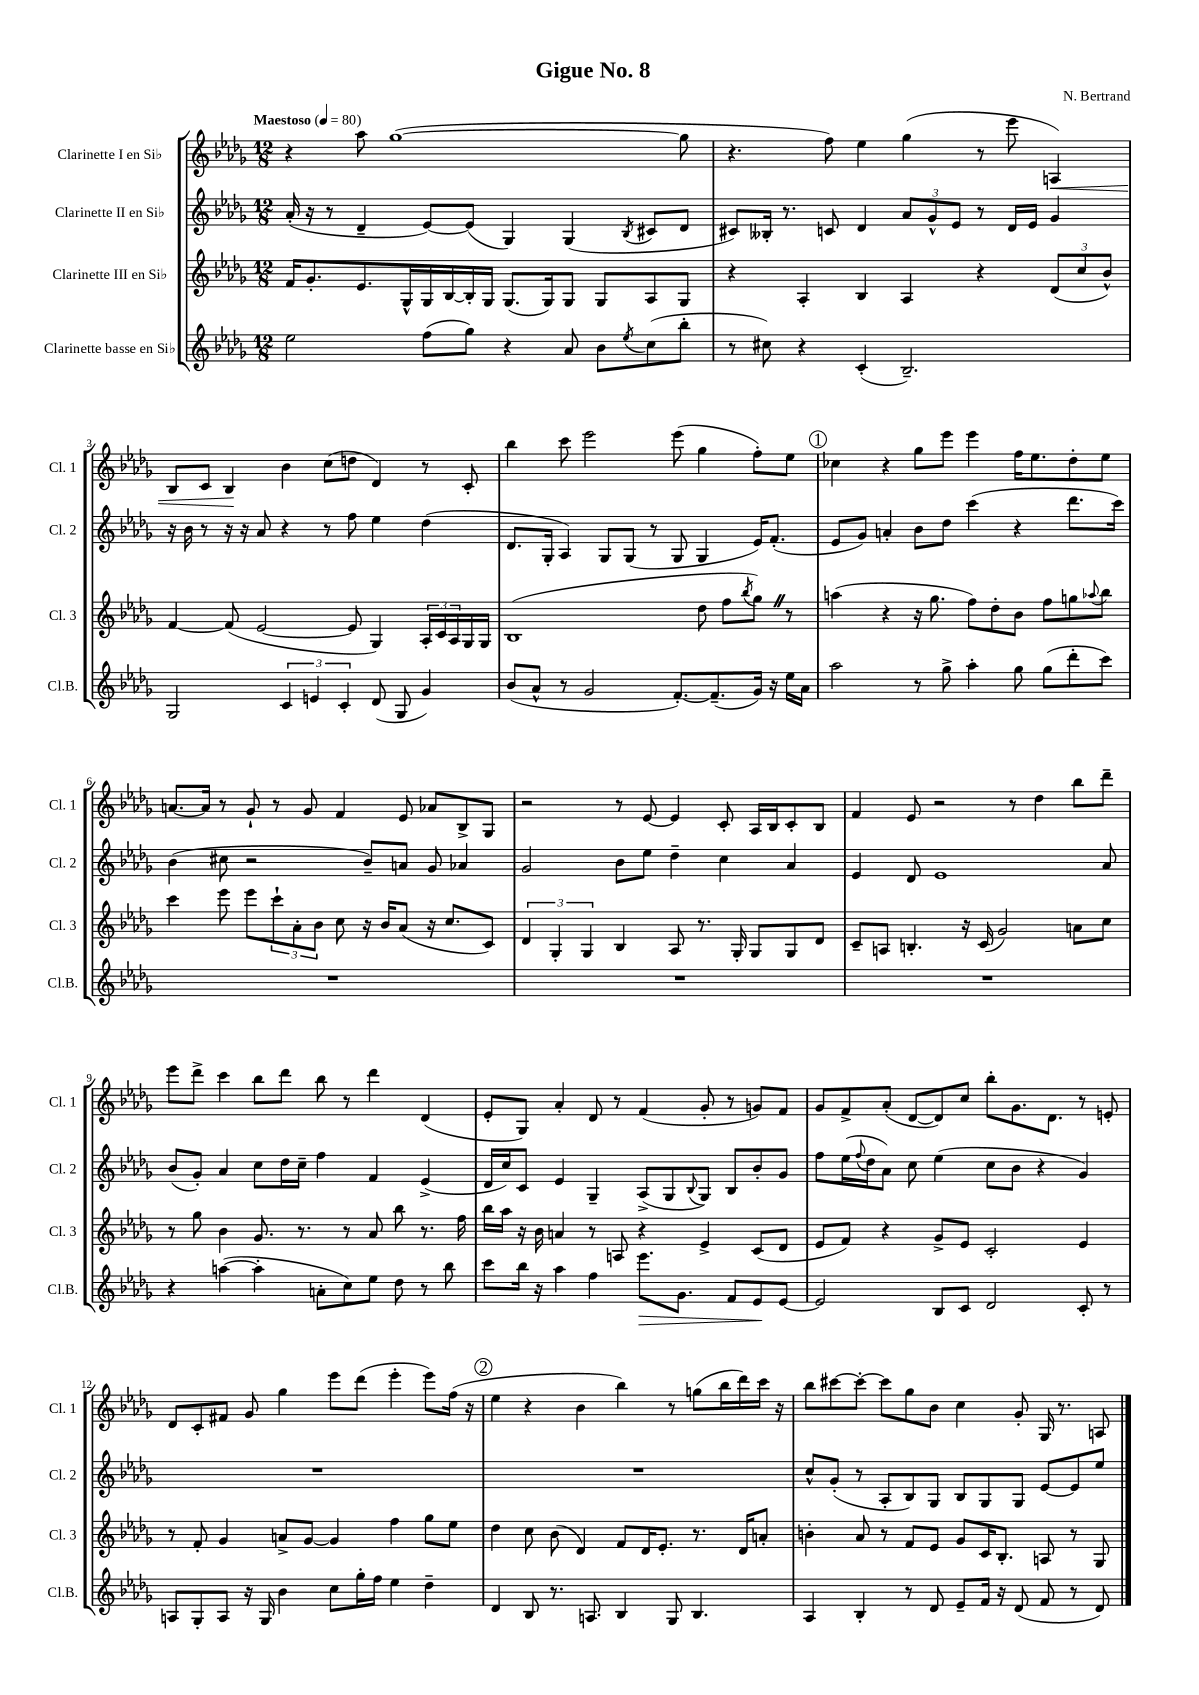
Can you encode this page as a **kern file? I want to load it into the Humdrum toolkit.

**kern	**kern	**kern	**kern
*staff4	*staff3	*staff2	*staff1
*clefG2	*clefG2	*clefG2	*clefG2
*k[b-e-a-d-g-]	*k[b-e-a-d-g-]	*k[b-e-a-d-g-]	*k[b-e-a-d-g-]
*M12/8	*M12/8	*M12/8	*M12/8
*MM80	*MM80	*MM80	*MM80
2ee-	16f	(16a-'	4r
.	8.g-'	16r	.
.	.	8r	.
.	8.e-	4d-~	8aa-
.	.	.	([1gg-
.	16G-^^	.	.
(8ff	16G-	[8e-)	.
.	[16B-	.	.
8gg-)	16B-']	(8e-]	.
.	16G-	.	.
4r	(8.G-	4G-)	.
.	16G-)	.	.
8a-	8G-	(4G-	.
8b-	8G-	.	.
8qee-	.	8qB-	.
(8cc	8A-	8c#	.
8bb-'	8G-	8d-	8gg-]
=	=	=	=
8r	4r	8c#)	4.r
8cc#)	.	16B--'	.
.	.	8.r	.
4r	4A-'	.	.
.	.	8c	8ff)
(4c'	4B-	4d-	4ee-
2.B-~)	4A-	12a-	(4gg-
.	.	12g-^^	.
.	.	12e-	.
.	4r	8r	8r
.	.	16d-	8eee-
.	.	16e-	.
.	(12d-	4g-	4A)
.	12cc	.	.
.	12b-^^)	.	.
=	=	=	=
2G-	[4f	16r	8B-
.	.	16b-	.
.	.	8r	8c
.	(8f]	16r	4B-
.	.	16r	.
.	[2e-	8a-	.
6c	.	4r	4b-
6e	.	.	.
.	.	8r	(8cc
6c'	.	.	.
.	8e-]	8ff	8dd
(8d-	4G-)	4ee-	4d-)
8G-	.	.	.
4g-)	24A-'	(4dd-	8r
.	24c	.	.
.	24A-	.	.
.	16G-	.	8c'
.	16G-	.	.
=	=	=	=
(8b-	(1B-	8.d-	4bb-
8a-^^	.	.	.
.	.	16G-'	.
8r	.	4A-)	8ccc
2g-	.	.	2eee-
.	.	8G-	.
.	.	(8G-	.
.	.	8r	.
[8.f')	.	8G-	(8eee-
.	8dd-	4G-	4gg-
(8.f~]	.	.	.
.	8ff	.	.
.	8qbb-	.	.
16g-)	8gg-)	16e-)	8ff')
16r	.	(8.f'	.
16ee-	8r	.	8ee-
16a-	.	.	.
=	=	=	=
2aa-	(4aa	8e-	4cc-
.	.	8g-)	.
.	4r	4a'	4r
8r	16r	8b-	8gg-
.	8.gg-	.	.
8gg-^	.	8dd-	8eee-
4aa-'	8ff)	(4ccc	4eee-
.	8dd-'	.	.
8gg-	8b-	4r	16ff
.	.	.	8.ee-
(8gg-	8ff	.	.
8ddd-'	8gg	8.ddd-	8dd-'
.	8qqaa-	.	.
8ccc)	8bb-	.	8ee-
.	.	16ccc)	.
=	=	=	=
1.r	4ccc	(4b-	[8.a
.	.	.	16a]
.	8eee-	8cc#	8r
.	8eee-	2r	8g-`
.	12ccc`	.	8r
.	12a-'	.	.
.	.	.	8g-
.	12b-	.	.
.	8cc	.	4f
.	16r	8b-~)	.
.	16b-	.	.
.	(8a-	8a	8e-
.	16r	8g-	8a-
.	8.cc	.	.
.	.	4a-	8B-^
.	8c)	.	8G-
=	=	=	=
1.r	6d-	2g-	2r
.	6G-'	.	.
.	6G-	.	.
.	4B-	8b-	8r
.	.	8ee-	[8e-
.	8A-	4dd-~	4e-]
.	8.r	.	.
.	.	4cc	8c'
.	16G-'	.	.
.	8G-	.	16A-
.	.	.	16B-
.	8G-	4a-	8c'
.	8d-	.	8B-
=	=	=	=
1.r	8c~	4e-	4f
.	8A	.	.
.	4.B'	8d-	8e-
.	.	1e-	2r
.	16r	.	.
.	(16c	.	.
.	2g-)	.	.
.	.	.	8r
.	.	.	4dd-
.	8a	.	8bb-
.	8cc	8a-	8ddd-~
=	=	=	=
4r	8r	(8b-	8eee-
.	8gg-	8g-')	8ddd-^
([4aa	4b-	4a-	4ccc
4aa']	8.g-	8cc	8bb-
.	.	16dd-	8ddd-
.	8.r	16cc~	.
8a'	.	4ff	8bb-
8cc)	8r	.	8r
8ee-	8a-	4f	4ddd-
8dd-	8bb-	.	.
8r	8.r	(4e-^	(4d-
8bb-	.	.	.
.	16ff	.	.
=	=	=	=
8ccc	16bb-	16d-	8e-'
.	16aa-	16cc)	.
16bb-	16r	8c	8G-)
16r	16b-	.	.
4aa-	4a	4e-	4a-'
4ff	8r	4G-~	8d-
.	8A	.	8r
8.eee-	4r	(8A-^	(4f
.	.	8G-	.
8.g-	.	.	.
.	.	8qqB-	.
.	4e-^	8G-)	8g-'
8f	.	8B-	8r
8e-	(8c	8b-'	8g)
[8e-	8d-	8g-	8f
=	=	=	=
2e-]	8e-	8ff	8g-
.	8f)	(16ee-	8f^
.	.	8qqff	.
.	.	16dd-	.
.	4r	8a-)	(8a-'
.	.	8cc	[8d-
8B-	8g-^	(4ee-	8d-])
8c	8e-	.	8cc
2d-	2c'	8cc	8bb-'
.	.	8b-	8.g-
.	.	4r	.
.	.	.	8.d-
8c'	4e-	4g-)	8r
8r	.	.	8e'
=	=	=	=
8A	8r	1.r	8d-
8G-'	8f'	.	8c'
8A	4g-	.	8f#
16r	.	.	8g-
16G-	.	.	.
4b-	8a^	.	4gg-
.	[8g-	.	.
8cc	4g-]	.	8eee-
16gg-'	.	.	(8ddd-
16ff	.	.	.
4ee-	4ff	.	4eee-'
4dd-~	8gg-	.	8eee-)
.	8ee-	.	(16ff
.	.	.	16r
=	=	=	=
4d-	4dd-	1.r	4ee-
8B-	8cc	.	4r
8.r	(8b-	.	.
.	4d-)	.	4b-
8.A	.	.	.
4B-	8f	.	4bb-)
.	16d-	.	.
.	8.e-'	.	.
8G-	.	.	8r
4.B-	8.r	.	(8gg
.	.	.	16bb-
.	16d-	.	16ddd-)
.	8a'	.	16ccc
.	.	.	16r
=	=	=	=
4A-	4b'	8cc^^	8bb-
.	.	(8g-'	[8ccc#
4B-'	8a-	8r	8ccc#'_
.	8r	8A-'	8ccc#]
8r	8f	8B-)	8gg-
8d-	8e-	8G-	8b-
8e-~	8g-	8B-	4cc
16f	16c	8G-	.
16r	8.B-'	.	.
(8d-	.	8G-	8g-'
8f	8A	[8e-	16G-
.	.	.	8.r
8r	8r	8e-]	.
8d-)	8G-	8ee-	8A
==	==	==	==
*-	*-	*-	*-
